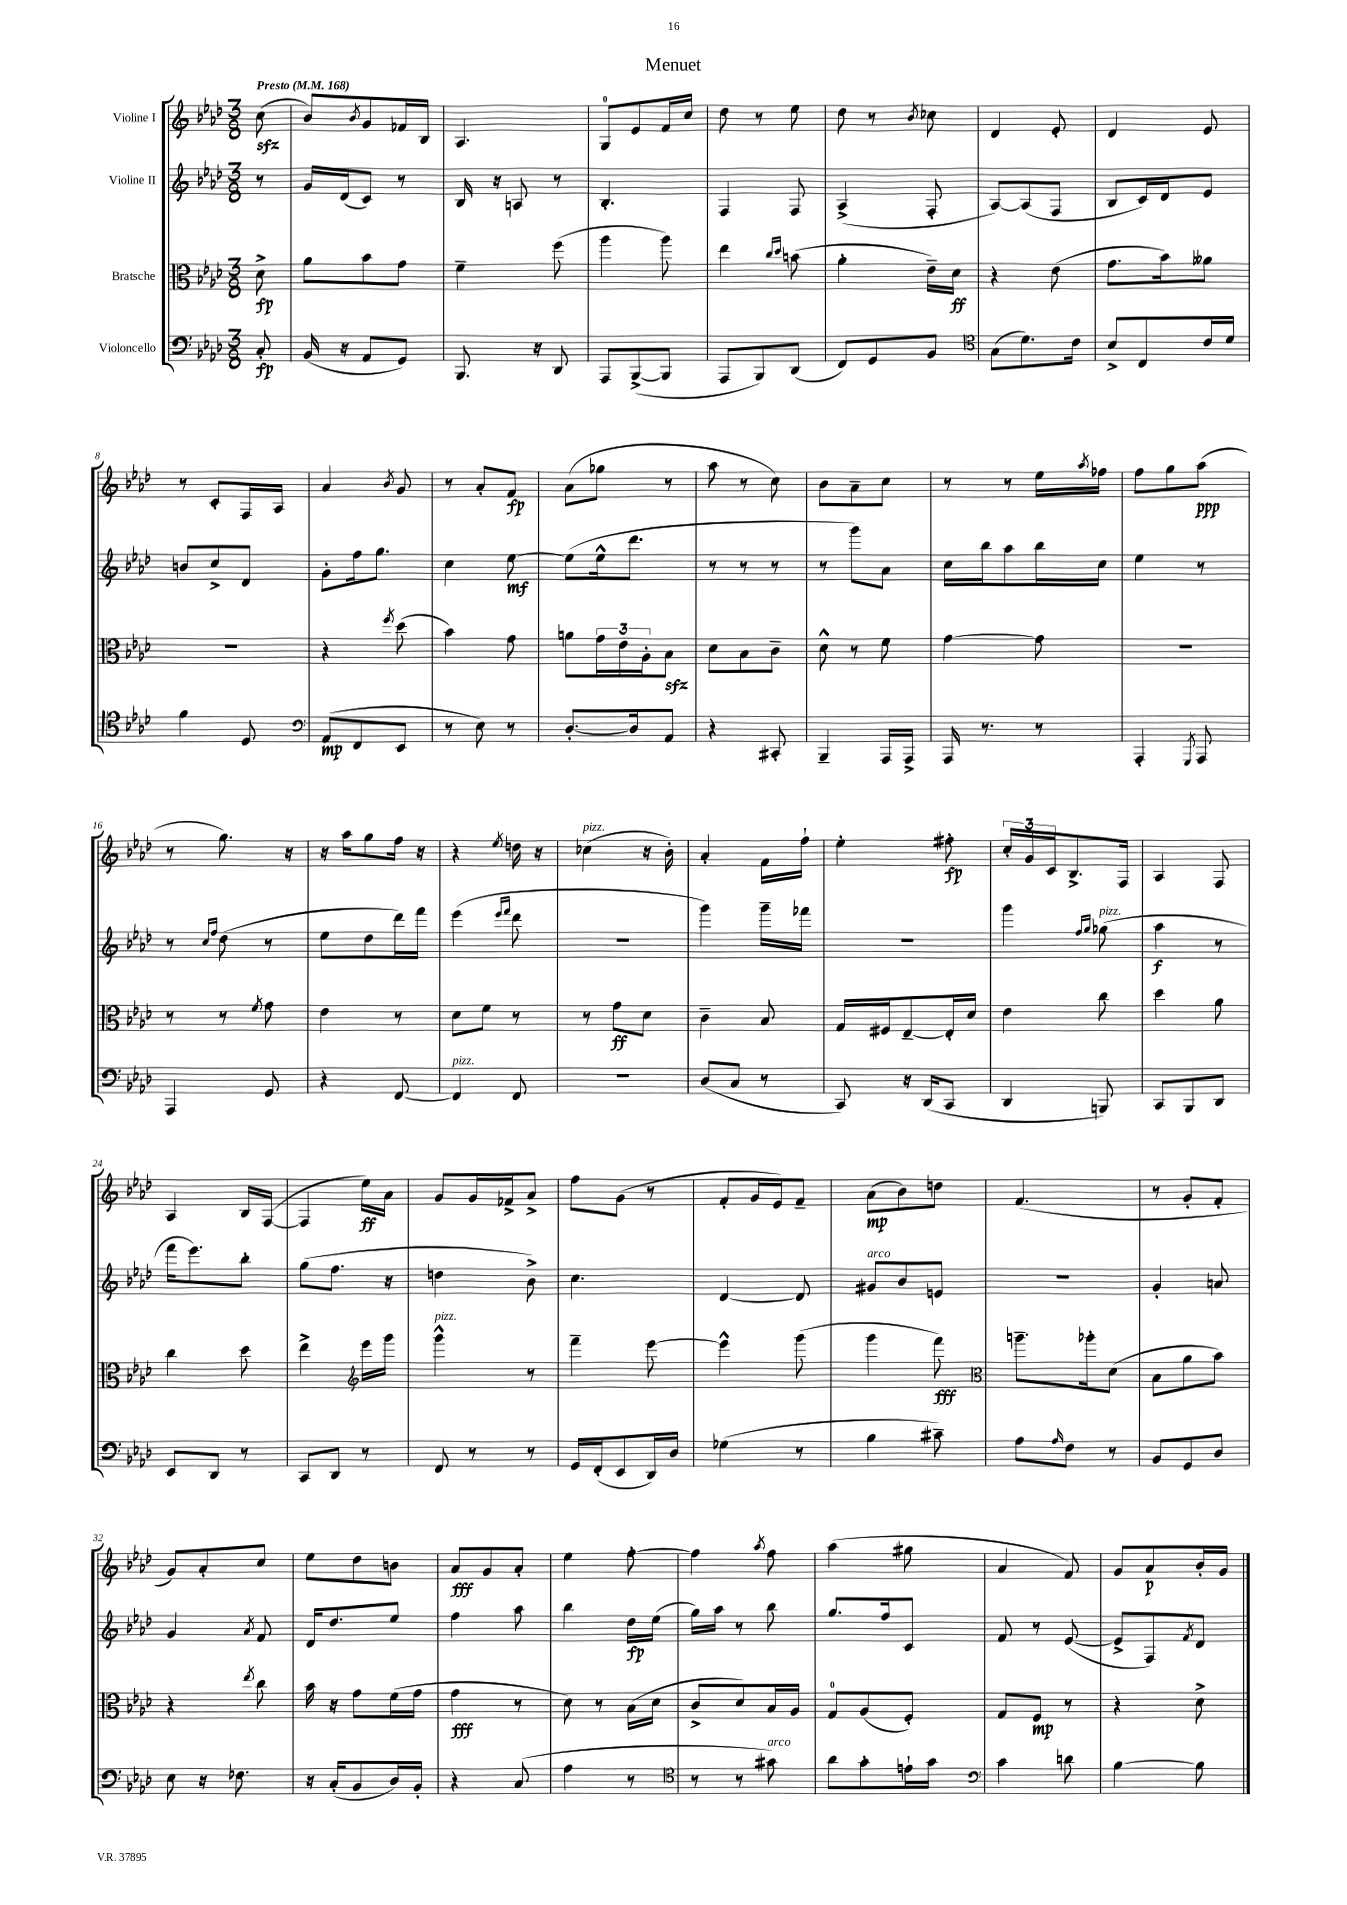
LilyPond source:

\header { title = "Menuet" }
<<
\new StaffGroup <<
\new Staff = "s0" \with { instrumentName = "Violine I" } {
    \clef treble \key aes \major \numericTimeSignature \time 3/8 \partial 8 \tempo "Presto" 4 = 168
    c''8\sfz( |
    bes'8) \acciaccatura { bes'8 } g'8 fes'16 bes16 |
    aes4. |
    g8-0 ees'8 f'16 c''16 |
    des''8 r8 ees''8 |
    des''8 r8 \acciaccatura { bes'8 } ces''8 |
    des'4 ees'8-. |
    des'4 ees'8 |
    r8 c'8-. f16 aes16 |
    aes'4 \acciaccatura { bes'8 } g'8 |
    r8 aes'8-. f'8\fp |
    aes'8( ges''8 r8 |
    aes''8 r8 c''8) |
    bes'8 aes'8-- c''8 |
    r8 r8 ees''16 \acciaccatura { aes''8 } fes''16 |
    f''8 g''8 aes''8\ppp( |
    r8 g''8.) r16 |
    r16 aes''16 g''8 f''16 r16 |
    r4 \acciaccatura { ees''8 } d''16 r16 |
    ces''4^\markup { \italic "pizz." }( r16 bes'16-.) |
    aes'4-. f'16 f''16-! |
    ees''4-. fis''8-.\fp |
    \tuplet 3/2 { c''16-. g'16 c'16 } bes8.-> f16 |
    aes4 f8 |
    aes4 bes16 f16~( |
    f4 ees''16\ff) aes'16 |
    g'8 g'16 fes'16-> aes'8-> |
    f''8 g'8( r8 |
    f'8-. g'16 ees'16) f'8-- |
    aes'8\mp( bes'8) d''8 |
    f'4.( |
    r8 g'8-. f'8-. |
    g'8) aes'8-. c''8 |
    ees''8 des''8 b'8 |
    aes'8\fff g'8 aes'8-. |
    ees''4 f''8~-. |
    f''4 \acciaccatura { aes''8 } f''8 |
    aes''4( gis''8 |
    aes'4 f'8) |
    g'8 aes'8\p bes'16-. g'16 \bar "|." |
}
\new Staff = "s1" \with { instrumentName = "Violine II" } {
    \clef treble \key aes \major \numericTimeSignature \time 3/8 \partial 8
    r8 |
    g'16 des'16( c'8) r8 |
    bes16 r16 a8 r8 |
    bes4.-. |
    f4 f8 |
    aes4->( f8-. |
    aes8~) aes8( f8 |
    bes8 c'16) des'16 ees'8 |
    b'8 c''8-> des'8 |
    g'8-. f''16 g''8. |
    c''4 ees''8~\mf |
    ees''8( ees''16-^ des'''8. |
    r8 r8 r8 |
    r8 g'''8) aes'8 |
    c''16 bes''16 aes''8 bes''16 c''16 |
    ees''4 r8 |
    r8 \grace { c''16 f''16 } des''8( r8 |
    ees''8 des''8 des'''16) f'''16 |
    ees'''4( \grace { ees'''16 f'''16 } des'''8 |
    R4. |
    g'''4) g'''16-- fes'''16 |
    R4. |
    g'''4 \grace { f''16 g''16 } ges''8^\markup { \italic "pizz." }( |
    aes''4\f r8 |
    f'''16 ees'''8.) bes''8-. |
    g''8( f''8. r16 |
    d''4 bes'8->) |
    c''4. |
    des'4~ des'8 |
    gis'8^\markup { \italic "arco" } bes'8 e'8 |
    r4. |
    g'4-. a'8 |
    g'4 \acciaccatura { aes'8 } f'8 |
    des'16 des''8. ees''8 |
    f''4 aes''8 |
    bes''4 des''16\fp ees''16( |
    g''16) aes''16 r8 bes''8 |
    g''8. f''16 c'8 |
    f'8 r8 ees'8~( |
    ees'8-> f8) \acciaccatura { f'8 } des'8 \bar "|." |
}
\new Staff = "s2" \with { instrumentName = "Bratsche" } {
    \clef alto \key aes \major \numericTimeSignature \time 3/8 \partial 8
    des'8->\fp |
    aes'8 bes'8 g'8 |
    f'4-- f''8( |
    aes''4 aes''8) |
    ees''4 \grace { c''16 des''16 } b'8( |
    aes'4-. ees'16--) des'16\ff |
    r4 ees'8( |
    g'8. bes'16) aeses'8 |
    R4. |
    r4 \acciaccatura { f''8 } des''8( |
    bes'4) g'8 |
    a'8 \tuplet 3/2 { g'16 ees'16 aes16-. } bes8\sfz |
    des'8 bes8 c'8-- |
    des'8-^ r8 f'8 |
    g'4~ g'8 |
    R4. |
    r8 r8 \acciaccatura { f'8 } g'8 |
    ees'4 r8 |
    des'8 f'8 r8 |
    r8 g'8\ff des'8 |
    c'4-- bes8 |
    g16 fis16 ees8~-- ees16-. des'16 |
    ees'4 c''8 |
    des''4 aes'8 |
    c''4 des''8 |
    ees''4-> \clef treble ees'''16 g'''16 |
    g'''4-^^\markup { \italic "pizz." } r8 |
    f'''4-- ees'''8~ |
    ees'''4-^ g'''8( |
    g'''4 f'''8\fff) |
    \clef alto a''8.-- aes''16-. des'8( |
    bes8 aes'8 bes'8) |
    r4 \acciaccatura { ees''8 } c''8 |
    bes'16 r16 g'8 f'16( g'16 |
    g'4\fff r8 |
    des'8) r8 bes16( des'16 |
    c'8-> des'8) bes16 aes16 |
    g8-0 aes8( f8-.) |
    g8 f8\mp r8 |
    r4 des'8-> \bar "|." |
}
\new Staff = "s3" \with { instrumentName = "Violoncello" } {
    \clef bass \key aes \major \numericTimeSignature \time 3/8 \partial 8
    c8-.\fp |
    bes,16( r16 aes,8 g,8) |
    bes,,8. r16 des,8 |
    aes,,8 bes,,8~->( bes,,8 |
    aes,,8 bes,,8) des,8( |
    f,8) g,8 bes,8 |
    \clef tenor g8( des'8.) c'16 |
    bes8-> c8 c'16 des'16 |
    f'4 des8 |
    \clef bass aes,8\mp( f,8 ees,8 |
    r8 ees8) r8 |
    des8.~-. des16 aes,8 |
    r4 cis,8-. |
    bes,,4-- aes,,16 aes,,16-> |
    aes,,16 r8. r8 |
    aes,,4-. \acciaccatura { g,,8 } aes,,8 |
    aes,,4 g,8 |
    r4 f,8~ |
    f,4^\markup { \italic "pizz." } f,8 |
    R4. |
    des8( c8 r8 |
    c,8) r16 des,16( c,8 |
    des,4 b,,8) |
    c,8 bes,,8 des,8 |
    ees,8 des,8 r8 |
    c,8 des,8 r8 |
    f,8 r8 r8 |
    g,16 f,16-.( ees,8 des,16) des16 |
    ges4( r8 |
    bes4 cis'8--) |
    aes8 \grace { aes16 } f8 r8 |
    bes,8 g,8 des8 |
    ees8 r16 fes8. |
    r16 c16-.( bes,8 des16) bes,16-. |
    r4 c8( |
    aes4 r8 |
    \clef tenor r8 r8 gis'8^\markup { \italic "arco" }) |
    aes'8 g'8-. e'16-! g'16 |
    \clef bass c'4 d'8 |
    bes4~ bes8 \bar "|." |
}
>>
>>
